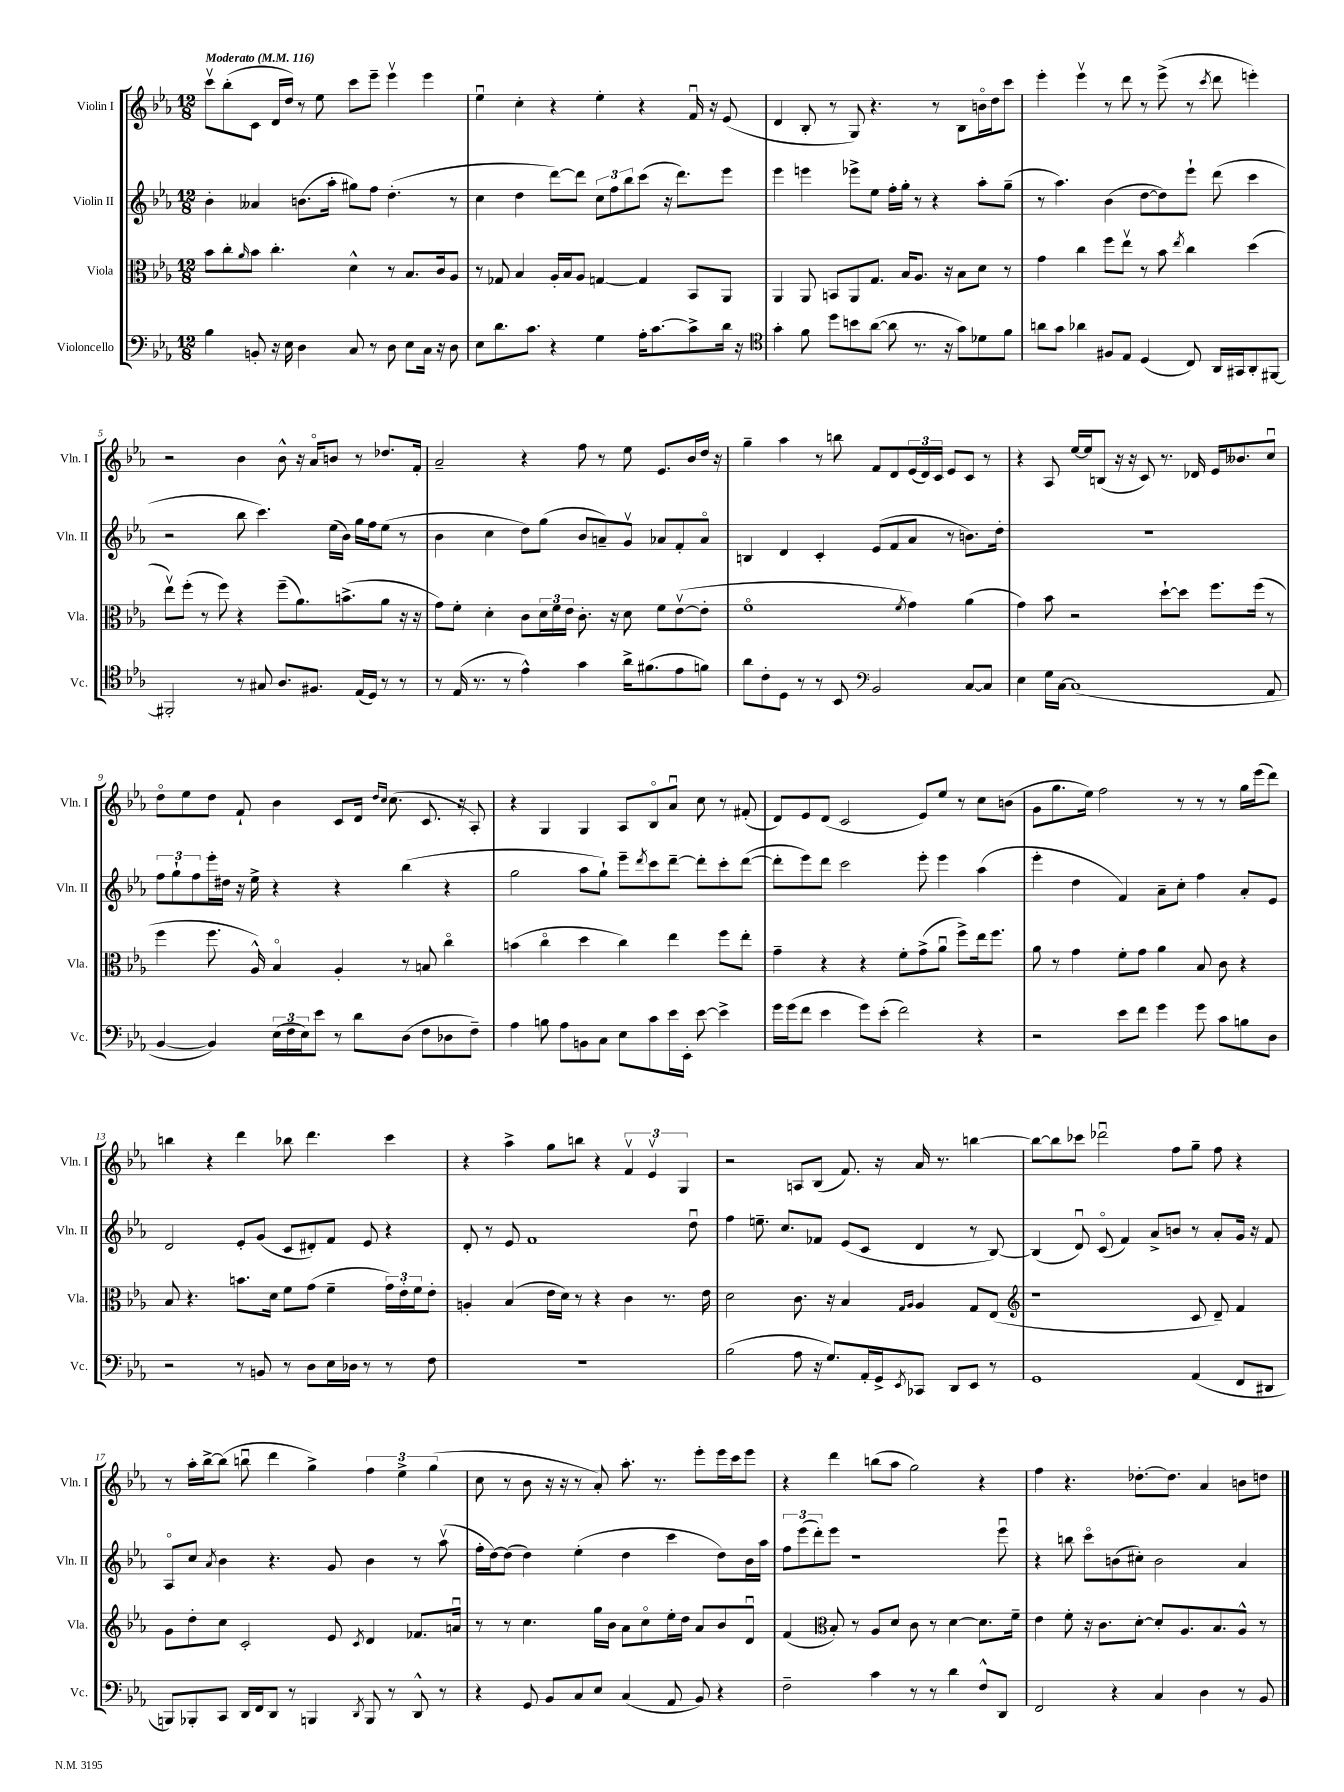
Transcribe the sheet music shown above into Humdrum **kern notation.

**kern	**kern	**kern	**kern
*part4	*part3	*part2	*part1
*staff4	*staff3	*staff2	*staff1
*I"Violoncello	*I"Viola	*I"Violin II	*I"Violin I
*I'Vc.	*I'Vla.	*I'Vln. II	*I'Vln. I
*clefF4	*clefC3	*clefG2	*clefG2
*k[b-e-a-]	*k[b-e-a-]	*k[b-e-a-]	*k[b-e-a-]
*M12/8	*M12/8	*M12/8	*M12/8
*MM116	*MM116	*MM116	*MM116
=1	=1	=1	=1
!	!	!	!LO:TX:a:B:t=Moderato
4B-\	8b-\L	4b-'\	8cccv\L
.	8cc'\	.	(8bb-'\
.	16qqa-/	.	.
8BBn'/	8b-\J	4a--X/	8c\J
16r	4.cc'\	.	16d/LL
16E-\	.	.	16dd/JJ)
4D\	.	(8.bn\L	8r
.	.	.	8ee-\
.	.	16aa-'\Jk	.
8C/	4d^^\	8gg#X\L)	8ccc\L
8r	.	8ff\J	8eee-~\J
8D\	8r	(4.dd'\	4eee-v\
8E-\L	8.B-/L	.	.
16C\Jk	.	.	4eee-\
16r	16c/k	.	.
8D\	8A-/J	8r	.
=2	=2	=2	=2
8E-\L	8r	4cc\	4ee-u\
8.d\	8G-X/	.	.
.	4B-/	4dd\	4cc'\
8.c\J	.	.	.
4r	16A-'/LL	[8ddd\L)	4r
.	16B-/J	.	.
.	8A-/J	8ddd\J]	.
4G\	[4Gn/	12cc\L	4ee-'\
.	.	12ff\	.
.	.	12bb-\	.
16A-'\KL	4G/]	(8ccc\J	4r
[8.c\	.	.	.
.	.	16r	.
.	.	8.ddd\L)	.
8c^\]	8BB-/L	.	16fu/
.	.	.	16r
16d\Jk	8AA-/J	8eee-\J	(8e-/
16r	.	.	.
=3	=3	=3	=3
*clefC4	*	*	*
4g'\	4AA-/	4eee-\	4d/
8f\	8AA-/	4eeen\	8B-'/
8dd\L	8BBn/L	.	8r
8bn\	8AA-/	8eee-X^\L	8G/)
([8a-\J	8.G/J	8ee-\J	4.r
8a-\]	.	16ff'\LL	.
.	16B-/KL	16gg'\JJ	.
8.r	8.A-/J	8r	.
.	.	4r	8r
16r	16r	.	.
8g\L)	8B-\L	.	8B-\L
8d-X\	8d\J	8aa-'\L	16bn\L
.	.	.	16dd\J
8f\J	8r	(8gg~\J	8ccc\J
=4	=4	=4	=4
8an\L	4g\	8r	4eee-'\
8g\J	.	4.aa-\)	.
4a-X\	4cc\	.	4eee-v\
8F#X/L	8ff\L	(4b-\	8r
8E-/J	8ee-v\J	.	8ddd\
(4D/	8r	[8dd\L	8r
.	8b-\	8dd\])	(8eee-^\
.	8qee-/	.	.
8C/)	4cc\	8eee-`\J	8r
.	.	.	8qccc/
16AA-/LL	.	(8ddd\	8ddd\
16GG#X/J	.	.	.
8AA-'/	(4dd\	4ccc\	4eeen'\)
[8FF#X/J	.	.	.
!!LO:LB:g=z
=5	=5	=5	=5
2FF#X'/]	8ee-v\L)	2r	2r
.	(8ff'\J	.	.
.	8r	.	.
.	8ff\)	.	.
8r	4r	8bb-\	4b-\
8G#X/	.	4.ccc\)	.
8.A-/L	(8ff~\L	.	8b-^^\
.	8.a-\)	.	16r
8.F#X/J	.	.	16a-/KL
.	.	(16ee-\LL	8bn/J
.	(8.bn^\	16b-\JJ)	.
(16E-/LL	.	16gg\LL	8r
16D/JJ)	.	16ff\J	.
8r	8a-\J	(8ee-\J	8.dd-X/L
8r	16r	8r	.
.	16r	.	16f'/Jk
=6	=6	=6	=6
8r	8g\L)	4b-\	2a-~/
(16E-/	8f'\J	.	.
8.r	.	.	.
.	4d'\	4cc\	.
8r	.	.	.
4e-^^\)	8c\L	8dd\L)	4r
.	24d\L	(8gg\J	.
.	24f\	.	.
.	24e-\JJ	.	.
4g\	8.c'\	8b-/L	8ff\
.	.	8an~/)	8r
.	16r	.	.
16a-^\KL	8d\	8gv/J	8ee-\
(8.f#X\	.	.	.
.	8f\L	8a-X/L	8.e-/L
8e-\	([8e-v\	8f'/	.
.	.	.	16b-/L
8fn\J)	8e-'\J]	8a-/J	16dd/JJ
.	.	.	16r
=7	=7	=7	=7
8a-\L	1f	4Bn/	4gg~\
8c'\	.	.	.
8D\J	.	4d/	4aa-\
8r	.	.	.
8r	.	4c'/	8r
8BB-/	.	.	8bbn\
*clefF4	*	*	*
2BB-/	.	(8e-/L	8f/L
.	.	8f/	8d/
.	8qf/	.	.
.	4g\)	8a-/J	(24e-/L
.	.	.	24d/)
.	.	.	24c/JJ
.	.	8r	8e-/L
[8C/L	(4a-\	8.bn\L)	8c/J
8C/J]	.	.	8r
.	.	16dd'\Jk	.
=8	=8	=8	=8
4E-\	4g\)	1.r	4r
16G\LL	8b-\	.	8A-/
[16C\JJ	.	.	.
(1C]	2r	.	[16ee-/LL
.	.	.	16ee-/J]
.	.	.	(8Bn/J
.	.	.	16r
.	.	.	16r
.	.	.	8c/)
.	[8dd`\L	.	8.r
.	8dd\J]	.	.
.	.	.	16d-X/
.	8.ff\L	.	16e-/KL
.	.	.	8.b--X/
.	(16ff\Jk	.	.
8AA-/	8r	.	8ccu/J
!!LO:LB:g=z
=9	=9	=9	=9
[4BB-/	4ff\	12ff\L	8dd\L
.	.	12gg`\	.
.	.	.	8ee-\
.	.	12ff\	.
4BB-/])	8.ff\	16eee-'\L	8dd\J
.	.	16dd#X\JJ	.
.	.	16r	8f`/
.	16A-^^/)	16ee-^\	.
(24E-\LL	4B-/	4r	4b-\
24F\	.	.	.
24E-\J)	.	.	.
8e-\J	.	.	.
8r	4A-'/	4r	8c/L
8d\L	.	.	16d/Jk
.	.	.	16qqdd/LL
.	.	.	16qqcc/JJ
.	.	.	(8.cc\
(8D\J	8r	(4bb-\	.
8F\L	8Bn/	.	8.c/
8D-X\	4cc\	4r	.
.	.	.	16r
8F~\J)	.	.	8A-'/)
=10	=10	=10	=10
4A-\	(4bn\	2gg\	4r
8Bn\	4cc\	.	4G/
8A-\L	.	.	.
8BBn\	4dd\	8aa-\L	4G/
8C\J	.	8gg`\J)	.
8E-\L	4cc\)	8eee-~\L	8A-/L
.	.	8qddd/	.
8c\	.	8ccc\	8B-/
16e-\L	4ee-\	[8ddd~\J	8a-u/J
16EE-'\JJ	.	.	.
[8e-\	.	8ddd'\L]	8cc\
4e-^\]	8ff\L	8ccc'\	8r
.	8ee-'\J	([8ddd\J	(8f#X'/
=11	=11	=11	=11
16g\LL	4g~\	8ddd'\L]	8d/L)
(16g\J	.	.	.
8f\J	.	8eee-\)	8e-/
4e-\	4r	8ddd\J	(8d/J
.	.	2ccc\	2c/
8g\L)	4r	.	.
(8e-'\J	.	.	.
2f\)	8f'\L	.	.
.	(8g^\	8eee-'\	8e-/L)
.	8a-u\J	4eee-\	8ee-/J
.	8ff^\L)	.	8r
4r	16ee-\k	(4aa-\	8cc\L
.	8.ff\J	.	.
.	.	.	(8bn\J
=12	=12	=12	=12
2r	8a-\	4eee-'\	8g\L
.	8r	.	8.gg\
.	4g\	4dd\	.
.	.	.	16ee-\Jk)
.	.	.	2ff\
8e-\L	8f'\L	4f/)	.
8f\J	8g\J	.	.
4g\	4a-\	8a-~\L	.
.	.	8cc'\J	8r
8g\	8B-/	4ff\	8r
8c\L	8c\	.	8r
8Bn\	4r	8a-'/L	16gg\LL
.	.	.	(16eee-\J
8D\J	.	8e-/J	8ddd\J)
!!LO:LB:g=z
=13	=13	=13	=13
2r	8B-/	2d/	4bbn\
.	4.r	.	.
.	.	.	4r
8r	8.bn\L	8e-'/L	4ddd\
8BBn/	.	(8g/J	.
.	16d\Jk	.	.
8r	8f\L	8c/L	8bb-X\
8D\L	(8g\J	8d#X'/)	4.ddd\
16E-\L	4f~\	8f/J	.
16D-X\JJ	.	.	.
8r	.	8e-/	.
8r	24g\LL)	4r	4ccc\
.	24e-'\	.	.
.	24f\J	.	.
8F\	8e-'\J	.	.
=14	=14	=14	=14
1.r	4An'/	8d'/	4r
.	.	8r	.
.	(4B-/	8e-/	4aa-^\
.	.	1f	.
.	16e-\LL	.	8gg\L
.	16d\JJ)	.	.
.	8r	.	8bbn\J
.	4r	.	4r
.	4c\	.	6fv/
.	.	.	6e-v/
.	8.r	.	.
.	.	.	6G/
.	.	8ddu\	.
.	16e-\	.	.
=15	=15	=15	=15
(2B-\	2d\	4ff\	2r
.	.	8.een~\	.
.	.	8.cc/L	.
8A-\	8.c\	.	8An/L
16r	.	8f-X/J	(8B-/J
8.G/L)	16r	.	.
.	4B-/	(8e-/L	8.f/)
16AA-'/L	.	8c/J	.
16GG^/J	.	.	16r
.	16qqG/LL	.	.
8qEE-/	16qqA-/JJ	.	.
8CC-X/J	4A-/	4d/	16a-/
.	.	.	8.r
8DD/L	.	.	.
8EE-/J	8G/L	8r	[4bbn\
8r	(8E-/J	[8B-/)	.
=16	=16	=16	=16
*	*clefG2	*	*
1GG	1r	(4B-/]	8bb\L_
.	.	.	8bb\]
.	.	8du/)	8ccc-X\J
.	.	(8c/	2ddd-Xu\
.	.	4f/)	.
.	.	8a-^/L	.
.	.	8bn/J	8ff\L
(4AA-/	8c/	8r	8gg~\J
.	8d~/)	8a-'/L	8ff\
8FF/L	4f/	16g/Jk	4r
.	.	16r	.
8DD#X/J	.	8f/	.
!!LO:LB:g=z
=17	=17	=17	=17
8BBBn/L)	8g\L	8A-/L	8r
8BBB-X'/	8dd'\	8cc/J	16aa-'\LL
.	.	.	[16bb-^\J
.	.	8qa-/	.
8CC/J	8cc\J	4b-\	(8bb-\J]
16DD/LL	2c'/	.	8bbnu\
16FF/J	.	.	.
8DD/J	.	4.r	4ddd\
8r	.	.	.
4BBBn/	.	.	4gg^\)
.	8e-/	8g/	.
8qDD/	8qc/	.	.
8BBB/	4d/	4b-\	6ff\
8r	.	.	.
.	.	.	6ee-^\
8DD^^/	8.f-X/L	8r	.
.	.	.	(6gg\
8r	.	(8aa-v\	.
.	16anu/Jk	.	.
=18	=18	=18	=18
4r	8r	16ff'\LL	8cc\
.	.	[16dd\J)	.
.	8r	(8dd\J]	8r
8GG/	4.cc\	4dd\)	8b-\
8BB-/L	.	.	16r
.	.	.	16r
8C/	.	(4ee-'\	8r
8E-/J	16gg\LL	.	8a-'/)
.	16b-\JJ	.	.
(4C/	8a-\L	4dd\	8.aa-'\
.	8cc\	.	.
.	.	.	8.r
8AA-/	16ee-'\L	4ccc\	.
.	16dd\JJ	.	.
8BB-/)	8a-/L	.	8eee-'\L
4r	8b-/	8dd\L)	16eee-\L
.	.	.	16ccc\J
.	8du/J	16b-\L	8eee-\J
.	.	16aa-\JJ	.
=19	=19	=19	=19
2F~\	(4f/	12ff\L	4r
.	.	(12eee-\	.
.	.	12ddd'\)	.
*	*clefC3	*	*
.	8B-'/)	8eee-\J	4ddd\
.	8r	1r	.
4c\	8A-/L	.	(8bbn\L
.	8d/J	.	8aa-\J
8r	8c\	.	2gg\)
8r	8r	.	.
4d\	[4d\	.	.
8F^^/L	8.d\L]	.	4r
8DD/J	.	8eee-u\	.
.	16f~\Jk	.	.
=20	=20	=20	=20
2FF/	4e-\	4r	4ff\
.	8f'\	8bbn\	4.r
.	16r	8ccc\L	.
.	8.c\L	.	.
4r	.	(8bn\	.
.	[8d'\J	8cc#X'\J)	[8.dd-X'\L
4C/	8d'/L]	2b\	.
.	.	.	8.dd-\J]
.	8.A-/	.	.
4D\	.	.	4a-/
.	8.B-/	.	.
8r	8A-^^/J	4a-/	8bn\L
8BB-/	8r	.	8ddn\J
==	==	==	==
*-	*-	*-	*-
